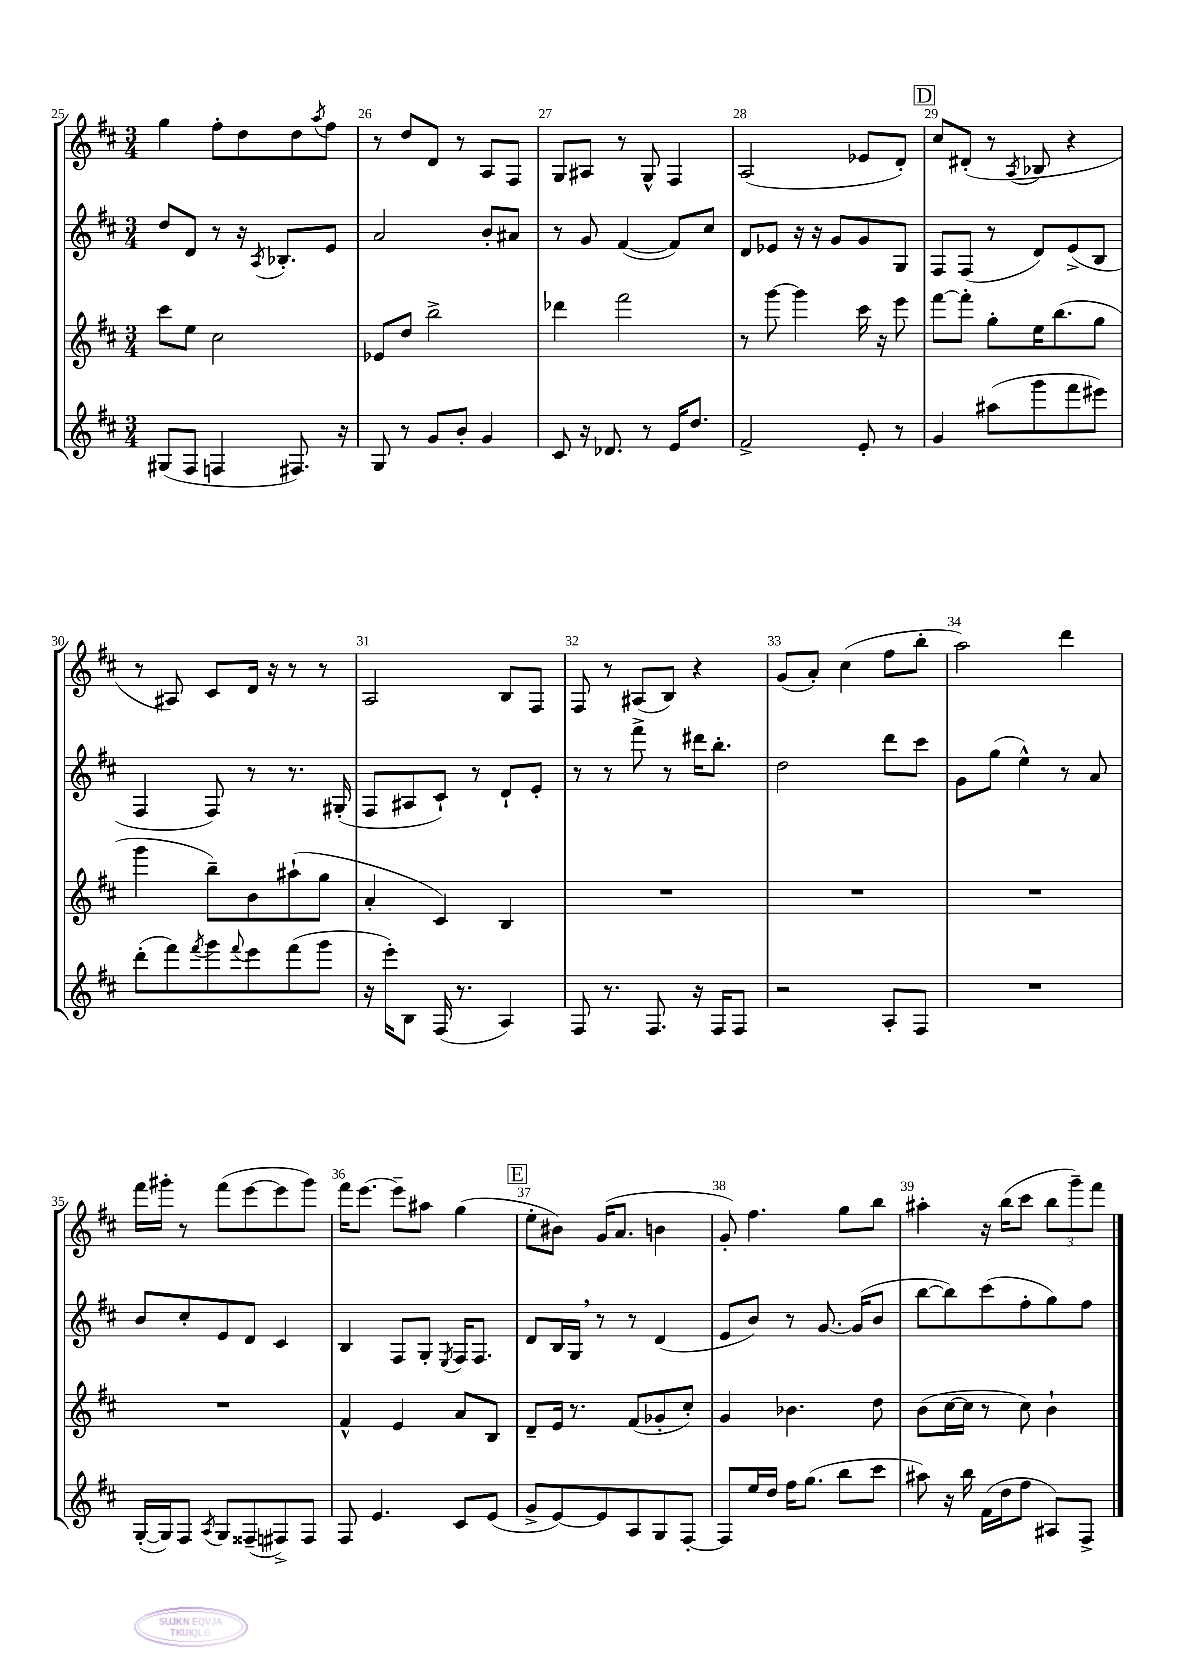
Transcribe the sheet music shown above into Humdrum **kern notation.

**kern	**kern	**kern	**kern
*staff4	*staff3	*staff2	*staff1
*clefG2	*clefG2	*clefG2	*clefG2
*k[f#c#]	*k[f#c#]	*k[f#c#]	*k[f#c#]
*M3/4	*M3/4	*M3/4	*M3/4
(8G#	8ccc#	8dd	4gg
8F#	8ee	8d	.
4F	2cc#	8r	8ff#'
.	.	16r	8dd
.	.	8qA	.
.	.	8.B-'	.
8.F#)	.	.	8dd
.	.	.	8qaa
.	.	8e	8ff#
16r	.	.	.
=	=	=	=
8G	8e-	2a	8r
8r	8dd	.	8dd
8g	2bb^	.	8d
8b'	.	.	8r
4g	.	8b'	8A
.	.	8a#	8F#
=	=	=	=
8c#	4ddd-	8r	8G
16r	.	8g	8A#
8.d-	.	.	.
.	2fff#	([4f#	8r
8r	.	.	8G^^
16e	.	8f#])	4F#
8.dd	.	.	.
.	.	8cc#	.
=	=	=	=
2f#^	8r	8d	(2A
.	[8ggg	8e-	.
.	4ggg]	16r	.
.	.	16r	.
.	.	8g	.
8e'	16ccc#	8g	8e-
.	16r	.	.
8r	8eee	8G	8d')
=	=	=	=
4g	[8fff#	8F#	8cc#
.	8fff#']	(8F#	(8d#'
(8aa#	8gg'	8r	8r
.	.	.	8qA
8ggg	16ee	8d)	8B-
.	(8.bb	.	.
8fff#	.	(8e^	4r
8eee#)	8gg	8B	.
=	=	=	=
(8ddd'	4ggg	4F#	8r
8fff#)	.	.	8A#)
8qfff#	.	.	.
8ggg	8bb~)	8F#)	8c#
8qqfff#	.	.	.
8eee	8b	8r	16d
.	.	.	16r
(8fff#	(8aa#`	8.r	8r
8ggg	8gg	.	8r
.	.	(16G#'	.
=	=	=	=
16r	4a'	8F#	2A
16eee')	.	.	.
8B	.	8A#	.
(16F#	4c#)	8c#`)	.
8.r	.	.	.
.	.	8r	.
4A)	4B	8d`	8B
.	.	8e'	8F#
=	=	=	=
8F#	2.r	8r	8F#
8.r	.	8r	8r
.	.	8fff#^	(8A#
8.F#	.	.	.
.	.	8r	8B)
16r	.	16ddd#	4r
16F#	.	8.bb'	.
8F#	.	.	.
=	=	=	=
2r	2.r	2dd	(8g
.	.	.	8a')
.	.	.	(4cc#
8A'	.	8ddd	8ff#
8F#	.	8ccc#	8bb'
=	=	=	=
2.r	2.r	8g	2aa)
.	.	(8gg	.
.	.	4ee^^)	.
.	.	8r	4ddd
.	.	8a	.
=	=	=	=
([16G'	2.r	8b	16fff#
16G])	.	.	16ggg#'
8F#	.	8cc#'	8r
8qA	.	.	.
8G	.	8e	(8fff#
(8F##~	.	8d	[8eee
8F#^)	.	4c#	8eee]
8F#	.	.	8ggg#)
=	=	=	=
8F#	4f#^^	4B	16fff#
.	.	.	[8.eee
4.e	.	.	.
.	4e	8F#	8eee~]
.	.	8G'	8aa#
.	.	8qE	.
8c#	8a	16F#	(4gg
.	.	8.F#	.
(8e	8B	.	.
=	=	=	=
8g^	8d~	8d	8ee'
[8e)	16e	16B	8b#)
.	8.r	16G	.
8e]	.	8r	(16g
.	.	.	8.a
8A	(8f#	8r	.
8G	8g-'	(4d	4b
[8F#'	8cc#')	.	.
=	=	=	=
8F#]	4g	8e	8g')
16ee	.	8b)	4.ff#
16dd	.	.	.
16ff#	4.b-	8r	.
(8.gg	.	.	.
.	.	[8.g	.
8bb	.	.	8gg
.	.	(16g]	.
8ccc#	8dd	8b	8bb
=	=	=	=
8aa#)	(8b	[8bb	4aa#'
16r	[16cc#	8bb])	.
16bb	16cc#]	.	.
(16f#	8r	(8ccc#	16r
16dd	.	.	(16bb
8ff#	8cc#)	8ff#'	8ccc#
8A#)	4b`	8gg)	12bb
.	.	.	12ggg~)
8F#^	.	8ff#	.
.	.	.	12fff#
==	==	==	==
*-	*-	*-	*-
